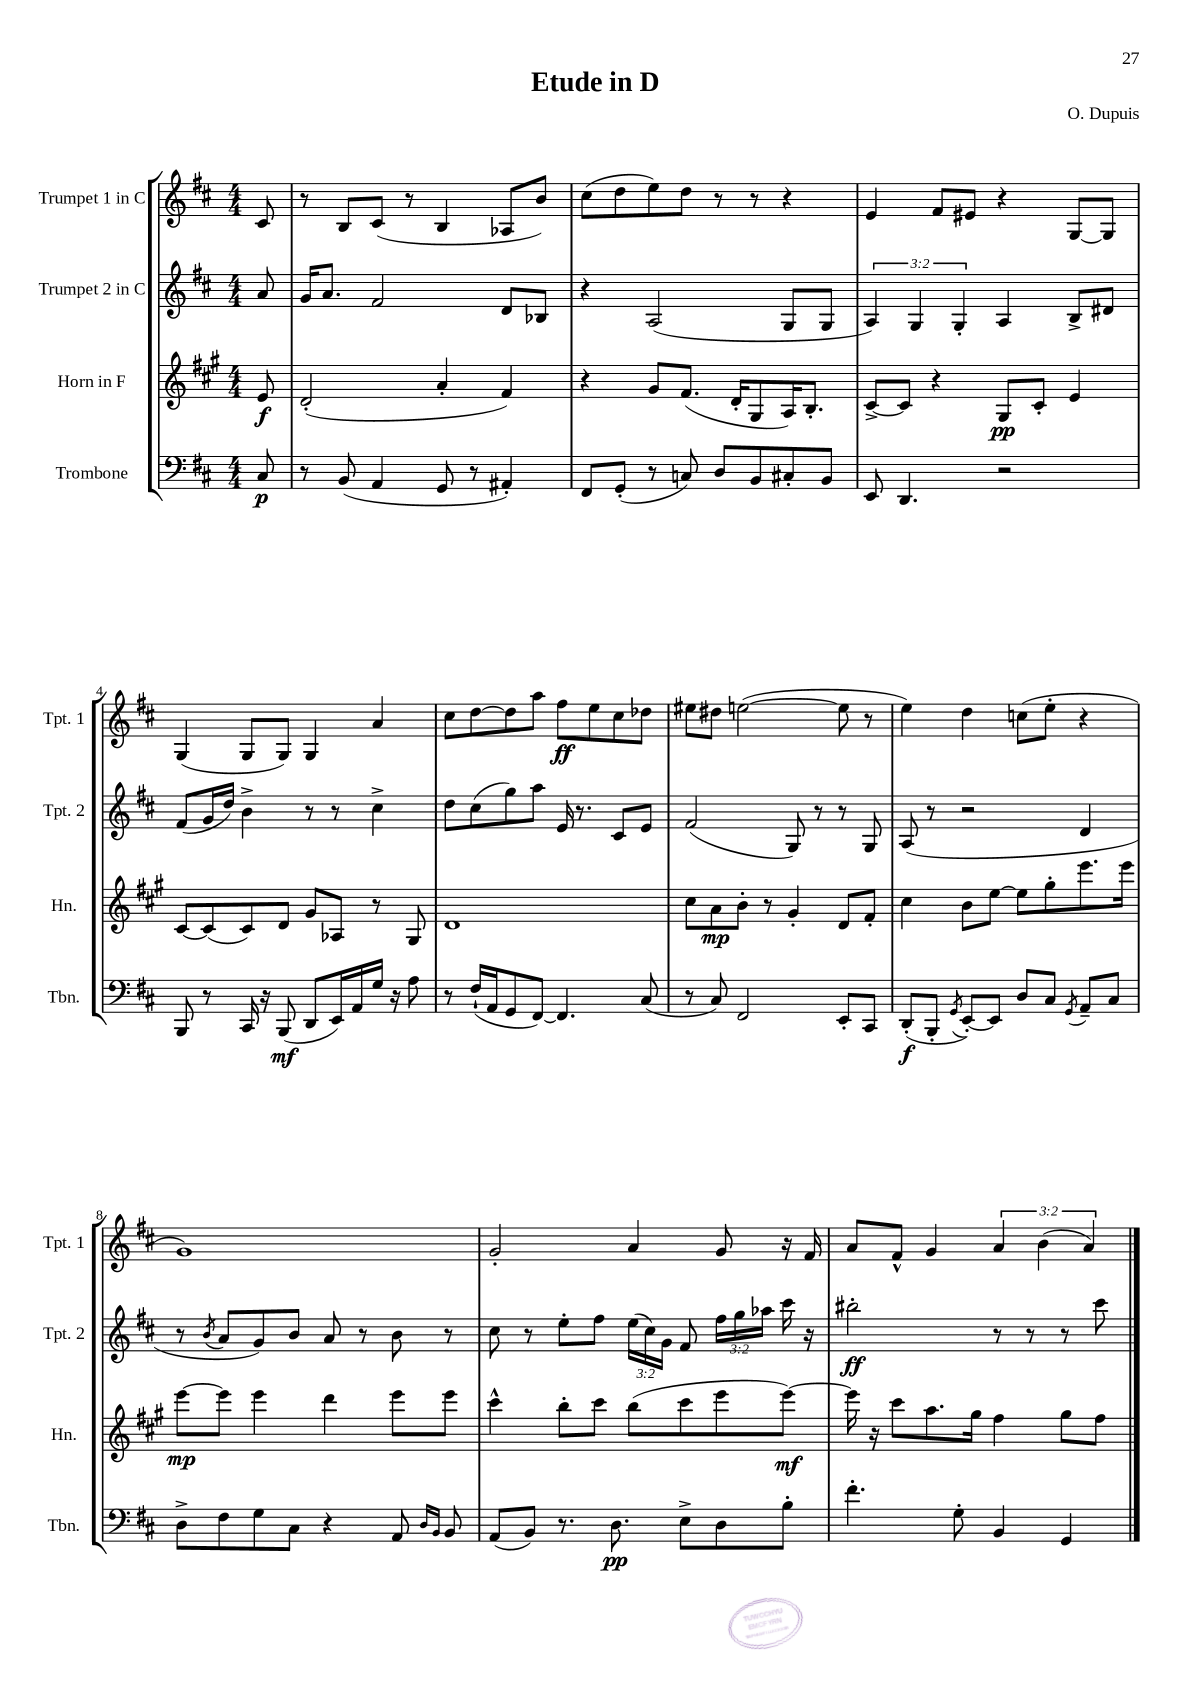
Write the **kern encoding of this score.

**kern	**kern	**kern	**kern
*staff4	*staff3	*staff2	*staff1
*clefF4	*clefG2	*clefG2	*clefG2
*k[f#c#]	*k[f#c#g#]	*k[f#c#]	*k[f#c#]
*M4/4	*M4/4	*M4/4	*M4/4
8C#	8e	8a	8c#
=	=	=	=
8r	(2d'	16g	8r
.	.	8.a	.
(8BB	.	.	8B
4AA	.	2f#	(8c#
.	.	.	8r
8GG	4a'	.	4B
8r	.	.	.
4AA#')	4f#)	8d	8A-
.	.	8B-	8b)
=	=	=	=
8FF#	4r	4r	(8cc#
(8GG'	.	.	8dd
8r	8g#	(2A	8ee)
8C)	(8.f#	.	8dd
8D	.	.	8r
.	16d'	.	.
8BB	8G#	.	8r
8C#'	16A)	8G	4r
.	8.B'	.	.
8BB	.	8G	.
=	=	=	=
8EE	[8c#^	6A)	4e
4.DD	8c#]	.	.
.	.	6G	.
.	4r	.	8f#
.	.	6G'	.
.	.	.	8e#
2r	8G#	4A	4r
.	8c#'	.	.
.	4e	8B^	[8G
.	.	8d#	8G]
=	=	=	=
8BBB	[8c#	(8f#	(4G
8r	(8c#]	16g	.
.	.	16dd)	.
16CC#	8c#)	4b^	8G
16r	.	.	.
(8BBB	8d	.	8G)
8DD	8g#	8r	4G
16EE)	8A-	8r	.
16AA	.	.	.
16G	8r	4cc#^	4a
16r	.	.	.
8A	8G#	.	.
=	=	=	=
8r	1d	8dd	8cc#
(16F#`	.	(8cc#	[8dd
16AA	.	.	.
8GG	.	8gg)	8dd]
[8FF#)	.	8aa	8aa
4.FF#]	.	16e	8ff#
.	.	8.r	.
.	.	.	8ee
.	.	8c#	8cc#
(8C#	.	8e	8dd-
=	=	=	=
8r	8cc#	(2f#	8ee#
8C#)	8a	.	8dd#
2FF#	8b'	.	([2ee
.	8r	.	.
.	4g#'	8G)	.
.	.	8r	.
8EE'	8d	8r	8ee]
8CC#	8f#'	8G	8r
=	=	=	=
(8DD'	4cc#	(8A	4ee)
8BBB'	.	8r	.
8qGG	.	.	.
[8EE')	8b	2r	4dd
8EE]	[8ee	.	.
8D	8ee]	.	(8cc
8C#	8gg#'	.	8ee'
8qGG	.	.	.
8AA~	8.eee	4d	4r
8C#	.	.	.
.	16eee	.	.
=	=	=	=
8D^	[8eee	8r	1g)
.	.	8qb	.
8F#	8eee]	8a	.
8G	4eee	8g)	.
8C#	.	8b	.
4r	4ddd	8a	.
.	.	8r	.
8AA	8eee	8b	.
16qqD	.	.	.
16qqBB	.	.	.
8BB	8eee	8r	.
=	=	=	=
(8AA	4ccc#^^	8cc#	2g'
8BB)	.	8r	.
8.r	8bb'	8ee'	.
.	8ccc#	8ff#	.
8.D	.	.	.
.	(8bb	(24ee	4a
.	.	24cc#)	.
.	.	24g	.
8E^	8ccc#	8f#	.
8D	8eee	24ff#	8g
.	.	24gg	.
.	.	24aa-	.
8B'	[8eee)	16ccc#	16r
.	.	16r	16f#
=	=	=	=
4.f#'	16eee]	2bb#'	8a
.	16r	.	.
.	8ccc#	.	8f#^^
.	8.aa	.	4g
8G'	.	.	.
.	16gg#	.	.
4BB	4ff#	8r	6a
.	.	8r	.
.	.	.	(6b
4GG	8gg#	8r	.
.	.	.	6a)
.	8ff#	8ccc#	.
==	==	==	==
*-	*-	*-	*-
